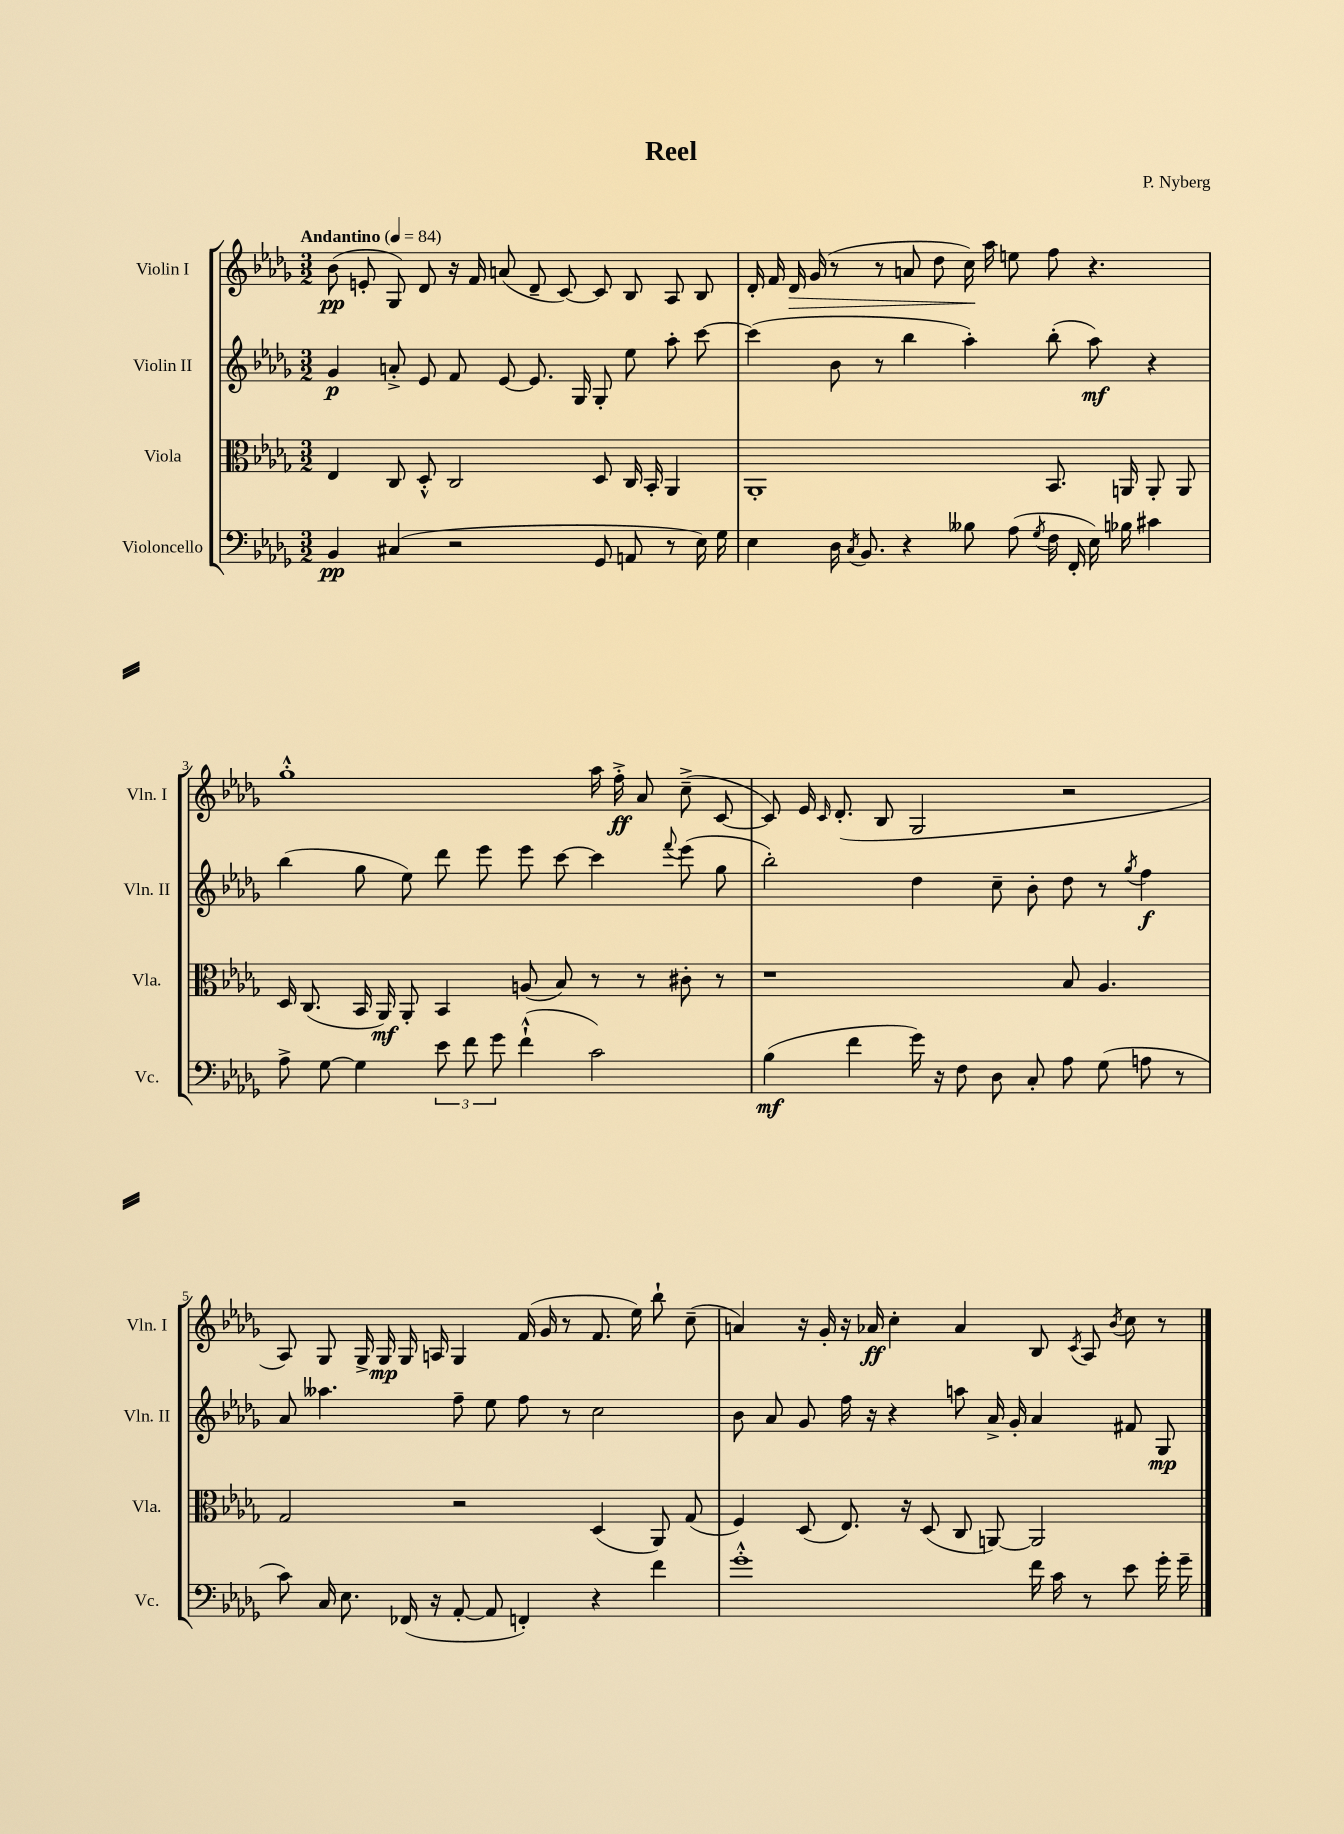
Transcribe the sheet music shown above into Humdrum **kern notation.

**kern	**dynam	**kern	**dynam	**kern	**dynam	**kern	**dynam
*part4	*part4	*part3	*part3	*part2	*part2	*part1	*part1
*staff4	*staff4	*staff3	*staff3	*staff2	*staff2	*staff1	*staff1
*I"Violoncello	*	*I"Viola	*	*I"Violin II	*	*I"Violin I	*
*I'Vc.	*	*I'Vla.	*	*I'Vln. II	*	*I'Vln. I	*
*clefF4	*	*clefC3	*	*clefG2	*	*clefG2	*
*k[b-e-a-d-g-]	*	*k[b-e-a-d-g-]	*	*k[b-e-a-d-g-]	*	*k[b-e-a-d-g-]	*
*M3/2	*	*M3/2	*	*M3/2	*	*M3/2	*
*MM84	*	*MM84	*	*MM84	*	*MM84	*
=1	=1	=1	=1	=1	=1	=1	=1
!	!	!	!	!	!	!LO:TX:a:B:t=Andantino	!
4BB-/	pp	4E-/	.	4g-/	p	(8b-\	pp
.	.	.	.	.	.	8en'/	.
(4C#X/	.	8C/	.	8an'^/	.	8G-/)	.
.	.	8D-'^^/	.	8e-/	.	8d-/	.
2r	.	2C/	.	8f/	.	16r	.
.	.	.	.	.	.	16f/	.
.	.	.	.	[8e-/	.	(8an/	.
.	.	.	.	8.e-/]	.	8d-~/	.
.	.	.	.	.	.	[8c/)	.
.	.	.	.	16G-/	.	.	.
8GG-/	.	8D-/	.	8G-'/	.	8c/]	.
8AAn/	.	16C/	.	8ee-\	.	8B-/	.
.	.	16BB-'/	.	.	.	.	.
8r	.	4AA-/	.	8aa-'\	.	8A-/	.
16E-\)	.	.	.	[8ccc\	.	8B-/	.
16G-\	.	.	.	.	.	.	.
=2	=2	=2	=2	=2	=2	=2	=2
4E-\	.	1AA-'	.	(4ccc\]	.	16d-'/	.
.	.	.	.	.	.	16f/	.
!	!	!	!	!	!	!	!LO:HP:b
.	.	.	.	.	.	16d-/	>
.	.	.	.	.	.	(16g-/	.
16D-\	.	.	.	8b-\	.	8r	.
8qC/	.	.	.	.	.	.	.
8.BB-/	.	.	.	.	.	.	.
.	.	.	.	8r	.	8r	.
4r	.	.	.	4bb-\	.	8an/	.
.	.	.	.	.	.	8dd-\	.
8B--X\	.	.	.	4aa-'\)	.	16cc\)	.
.	.	.	.	.	.	16aa-\	]
(8A-\	.	.	.	.	.	8een\	.
8qG-/	.	.	.	.	.	.	.
16F\	.	8.BB-/	.	(8bb-'\	.	8ff\	.
16FF'/	.	.	.	.	.	.	.
16E-\)	.	.	.	8aa-\)	mf	4.r	.
16B-X\	.	16AAn/	.	.	.	.	.
4c#X\	.	8AA'/	.	4r	.	.	.
.	.	8AA/	.	.	.	.	.
!!LO:LB:g=z
=3	=3	=3	=3	=3	=3	=3	=3
8A-^\	.	16D-/	.	(4bb-\	.	1gg-'^^	.
.	.	(8.C/	.	.	.	.	.
[8G-\	.	.	.	.	.	.	.
4G-\]	.	16BB-/	.	8gg-\	.	.	.
.	.	16AA-/)	mf	.	.	.	.
.	.	8AA-'/	.	8ee-\)	.	.	.
12e-\	.	4BB-/	.	8ddd-\	.	.	.
12f\	.	.	.	.	.	.	.
.	.	.	.	8eee-\	.	.	.
12g-\	.	.	.	.	.	.	.
(4f`^^\	.	(8An/	.	8eee-\	.	.	.
.	.	8B-/)	.	[8ccc\	.	.	.
2c\)	.	8r	.	4ccc\]	.	16aa-\	.
.	.	.	.	.	.	16ff'^\	ff
.	.	8r	.	.	.	8a-/	.
.	.	.	.	8qqfff/	.	.	.
.	.	8c#X'\	.	(8eee-\	.	(8cc~^\	.
.	.	8r	.	8gg-\	.	[8c/	.
=4	=4	=4	=4	=4	=4	=4	=4
(4B-\	mf	1r	.	2bb-'\)	.	8c/])	.
.	.	.	.	.	.	16e-/	.
.	.	.	.	.	.	16qqc/	.
.	.	.	.	.	.	(8.d-'/	.
4f\	.	.	.	.	.	.	.
.	.	.	.	.	.	8B-/	.
16g-\)	.	.	.	4dd-\	.	2G-/	.
16r	.	.	.	.	.	.	.
8F\	.	.	.	.	.	.	.
8D-\	.	.	.	8cc~\	.	.	.
8C'/	.	.	.	8b-'\	.	.	.
8A-\	.	8B-/	.	8dd-\	.	2r	.
(8G-\	.	4.A-/	.	8r	.	.	.
.	.	.	.	8qgg-/	.	.	.
8An\	.	.	.	4ff\	f	.	.
8r	.	.	.	.	.	.	.
!!LO:LB:g=z
=5	=5	=5	=5	=5	=5	=5	=5
8c\)	.	2G-/	.	8a-/	.	8A-/)	.
16C/	.	.	.	4.aa--X\	.	8G-/	.
8.E-\	.	.	.	.	.	.	.
.	.	.	.	.	.	16G-^/	.
.	.	.	.	.	.	16G-/	mp
(16FF-X/	.	.	.	.	.	16G-/	.
16r	.	.	.	.	.	16An/	.
[8AA-'/	.	2r	.	8ff~\	.	4G-/	.
8AA-/]	.	.	.	8ee-\	.	.	.
4FFn'/)	.	.	.	8ff\	.	(16f/	.
.	.	.	.	.	.	16g-/	.
.	.	.	.	8r	.	8r	.
4r	.	(4D-/	.	2cc\	.	8.f/	.
.	.	.	.	.	.	16ee-\)	.
4f\	.	8AA-/)	.	.	.	8bb-`\	.
.	.	(8G-/	.	.	.	(8cc~\	.
=6	=6	=6	=6	=6	=6	=6	=6
1g-'^^	.	4F/)	.	8b-\	.	4an/)	.
.	.	.	.	8a-/	.	.	.
.	.	(8D-/	.	8g-/	.	16r	.
.	.	.	.	.	.	16g-'/	.
.	.	8.E-/)	.	16ff\	.	16r	.
.	.	.	.	16r	.	16a-X/	ff
.	.	.	.	4r	.	4cc'\	.
.	.	16r	.	.	.	.	.
.	.	(8D-/	.	.	.	.	.
.	.	8C/	.	8aan\	.	4a-/	.
.	.	[8AAn/)	.	16a-^/	.	.	.
.	.	.	.	16g-'/	.	.	.
16f\	.	2AA/]	.	4a-/	.	8B-/	.
16c\	.	.	.	.	.	.	.
.	.	.	.	.	.	8qc/	.
8r	.	.	.	.	.	8A-/	.
.	.	.	.	.	.	8qb-/	.
8e-\	.	.	.	8f#X/	.	8cc\	.
16g-'\	.	.	.	8G-/	mp	8r	.
16g-~\	.	.	.	.	.	.	.
==	==	==	==	==	==	==	==
*-	*-	*-	*-	*-	*-	*-	*-
